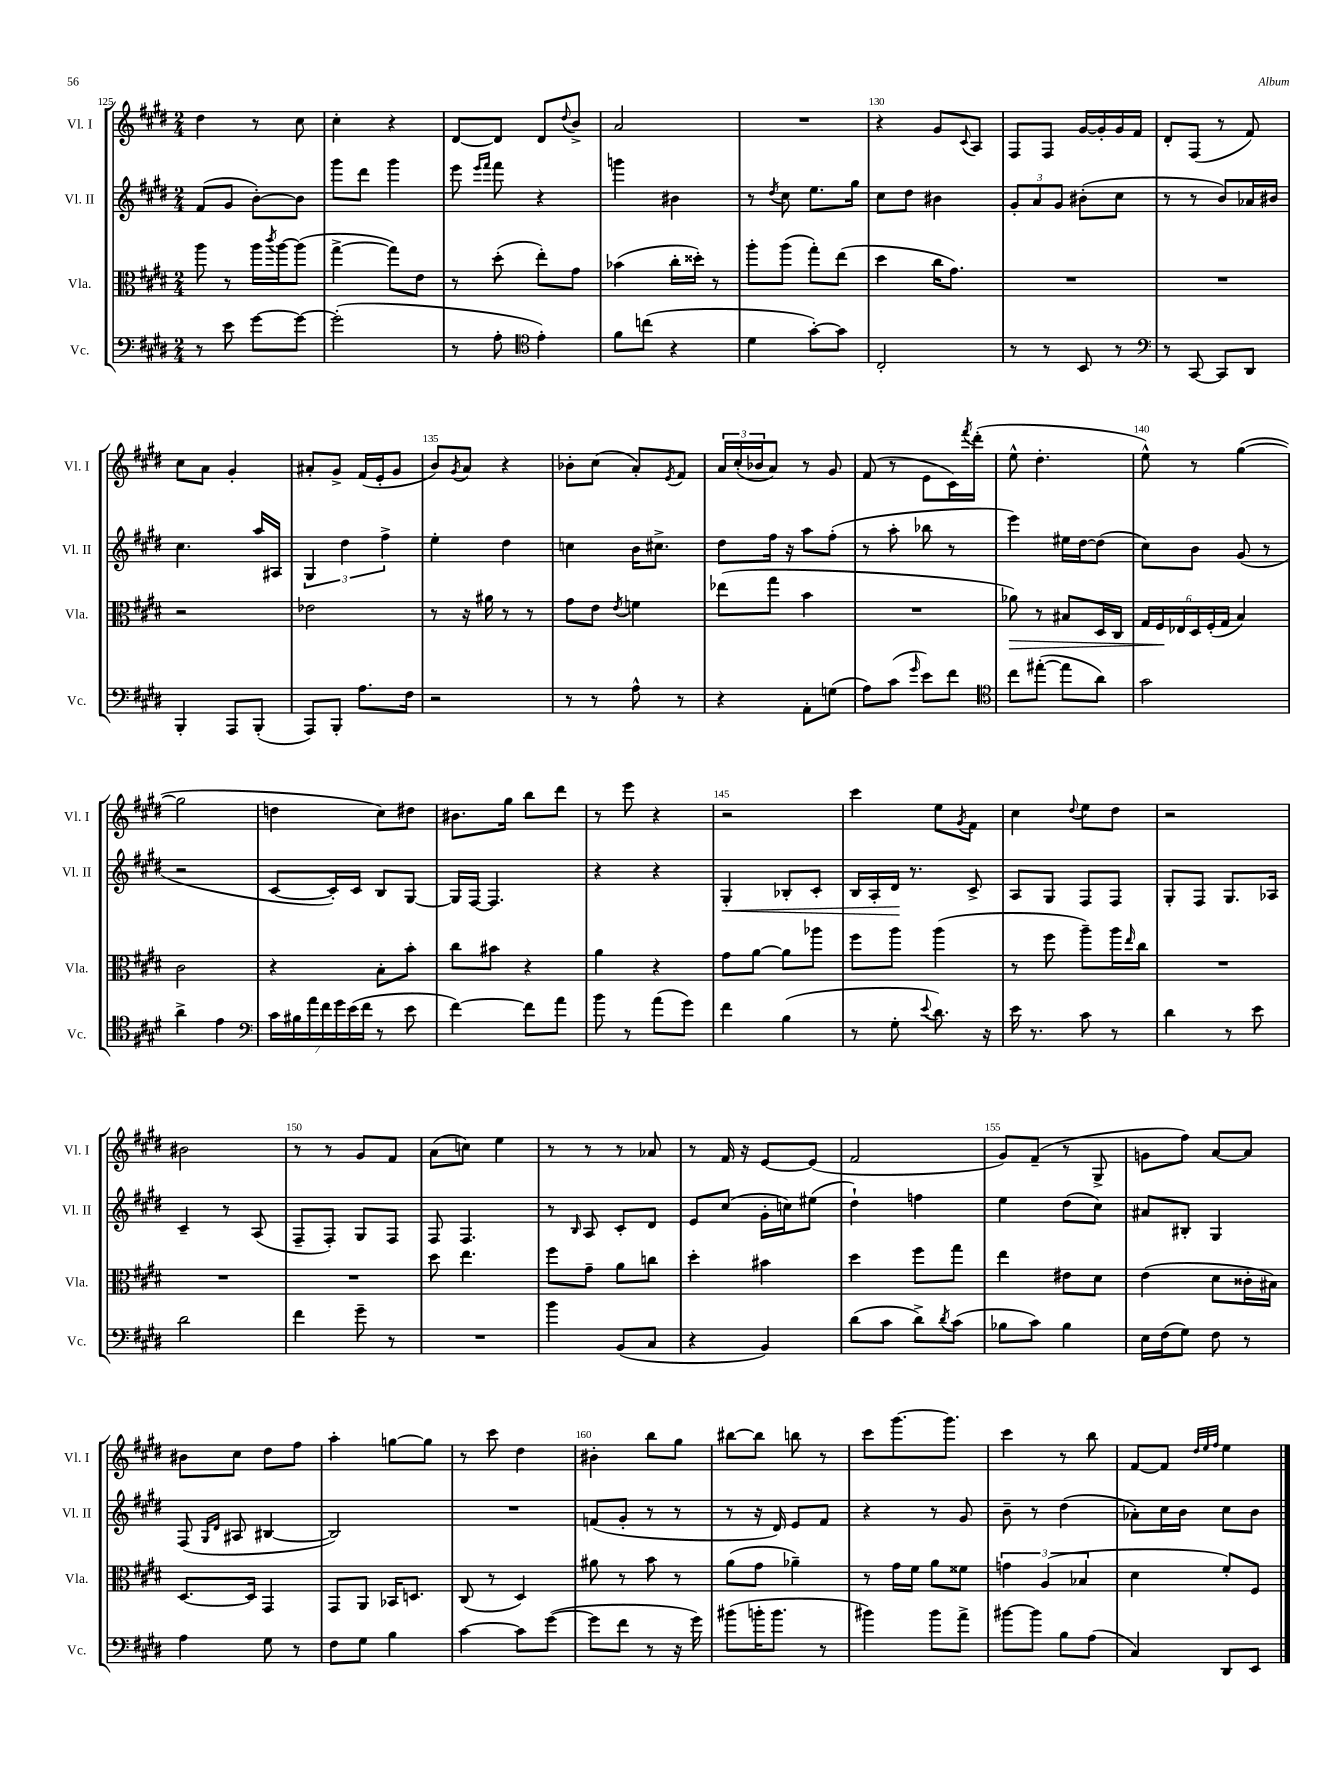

**kern	**kern	**kern	**kern
*staff4	*staff3	*staff2	*staff1
*clefF4	*clefC3	*clefG2	*clefG2
*k[f#c#g#d#]	*k[f#c#g#d#]	*k[f#c#g#d#]	*k[f#c#g#d#]
*M2/4	*M2/4	*M2/4	*M2/4
8r	8aa\	(8f#/L	4dd#\
8e\	8r	8g#/J	.
[8g#\L	16aa\LL	[8b'\L)	8r
.	8qccc#/	.	.
.	[16aa\J	.	.
8g#\_J	(8aa\]J	8b\]J	8cc#\
=	=	=	=
(2g#'\]	[4gg#^\	8ggg#\L	4cc#'\
.	.	8ddd#\J	.
.	8gg#\]L)	4ggg#\	4r
.	8e\J	.	.
=	=	=	=
8r	8r	8eee\	[8d#/L
.	.	16qqeee/LL	.
.	.	16qqfff#/JJ	.
8A'\	(8dd#'\	8fff#\	8d#/]J
*clefC4	*	*	*
4e'\)	8ee'\L)	4r	8d#/L
.	.	.	8qqdd#/
.	8g#\J	.	8b^/J
=	=	=	=
8f#\L	(4b-\	4ggg\	2a/
(8cc\J	.	.	.
4r	16cc#'\LL	4b#\	.
.	16dd##'\JJ)	.	.
.	8r	.	.
=	=	=	=
4d#\	8aa'\L	8r	2r
.	.	8qdd#/	.
.	(8aa\J	8cc#\	.
[8g#'\L)	8gg#'\L)	8.ee\L	.
8g#\]J	(8ee\J	.	.
.	.	16gg#\Jk	.
=	=	=	=
2C#'/	4dd#\	8cc#\L	4r
.	.	8dd#\J	.
.	16cc#\LK	4b#\	8g#/L
.	8.g#\J)	.	.
.	.	.	8qqc#/
.	.	.	8A/J
=	=	=	=
8r	2r	12g#'/L	8F#/L
.	.	12a/	.
8r	.	.	8F#/J
.	.	12g#/J	.
8BB/	.	(8b#'\L	[16g#/LL
.	.	.	16g#'/]
8r	.	8cc#\J	16g#/
.	.	.	16f#/JJ
=	=	=	=
*clefF4	*	*	*
8r	2r	8r	8d#'/L
[8CC#/	.	8r	(8F#/J
8CC#/]L	.	8b/L)	8r
8DD#/J	.	16a-/L	8f#/)
.	.	16b#/JJ	.
=	=	=	=
4BBB'/	2r	4.cc#\	8cc#\L
.	.	.	8a\J
8AAA/L	.	.	4g#'/
(8BBB'/J	.	16aa/LL	.
.	.	16A#/JJ	.
=	=	=	=
8AAA/L)	2e-\	6G#/	8a#'/L
8BBB'/J	.	.	8g#^/J
.	.	6dd#\	.
8.A\L	.	.	(16f#/LL
.	.	.	16e'/J
.	.	6ff#^\	.
.	.	.	8g#/J
16F#\Jk	.	.	.
=	=	=	=
2r	8r	4ee'\	8b/L)
.	.	.	8qg#/
.	16r	.	8a/J
.	16a#\	.	.
.	8r	4dd#\	4r
.	8r	.	.
=	=	=	=
8r	8g#\L	4cc\	8b-'\L
8r	8e\J	.	(8cc#\J
.	8qe/	.	.
8A^^\	4f\	16b\LK	8a'/L)
.	.	8.cc#^\J	.
.	.	.	8qe/
8r	.	.	8f#/J
=	=	=	=
4r	(8ee-\L	8dd#\L	24a/LL
.	.	.	(24cc#'/
.	.	.	24b-/J
.	8gg#\J	16ff#\Jk	8a/J)
.	.	16r	.
8AA'\L	4b\	8aa\L	8r
(8G\J	.	(8ff#'\J	8g#/
=	=	=	=
8A\L)	2r	8r	(8f#/
(8c#\J	.	8aa'\	8r
16qqg#/	.	.	.
8e\L)	.	8bb-\	8e\L
8f#\J	.	8r	16c#\L)
.	.	.	8qfff#/
.	.	.	(16ddd#'\JJ
=	=	=	=
*clefC4	*	*	*
8cc#\L	8a-\)	4eee\)	8ee^^\
([8ee#'\J	8r	.	4.dd#'\
8ee#\]L	8B#/L	16ee#\LL	.
.	.	[16dd#\J	.
8a\J)	16D#/L	(8dd#\]J	.
.	16C#/JJ	.	.
=	=	=	=
2g#\	24G#/LL	8cc#\L)	8ee^^\)
.	24F#/	.	.
.	24E-/	.	.
.	24D#/	8b\J	8r
.	(24F#'/	.	.
.	24G#/JJ	.	.
.	4B/)	(8g#/	([4gg#\
.	.	8r	.
=	=	=	=
4a^\	2c#\	2r	2gg#\]
4e\	.	.	.
=	=	=	=
*clefF4	*	*	*
28c#\LL	4r	[8c#/L	4dd\
28B#\	.	.	.
28a\	.	.	.
28f#\	.	.	.
.	.	16c#'/]L)	.
28g#\	.	.	.
(28e\	.	.	.
.	.	16c#/JJ	.
28f#\JJ	.	.	.
8r	8B'\L	8B/L	8cc#\L)
8e\	8b'\J	[8G#/J	8dd#\J
=	=	=	=
[4f#\)	8cc#\L	16G#/]LL	8.b#\L
.	.	[16F#/JJ	.
.	8b#\J	4.F#/]	.
.	.	.	16gg#\Jk
8f#\]L	4r	.	8bb\L
8a\J	.	.	8ddd#\J
=	=	=	=
8b\	4a\	4r	8r
8r	.	.	8eee\
(8a\L	4r	4r	4r
8g#\J)	.	.	.
=	=	=	=
4f#\	8g#\L	4G#'/	2r
.	[8a\J	.	.
(4B\	8a\]L	8B-'/L	.
.	8aa-\J	8c#'/J	.
=	=	=	=
8r	8ff#\L	16B/LL	4ccc#\
.	.	16A'/	.
8G#'\	8aa\J	16d#/JJ	.
.	.	8.r	.
8qqe/	.	.	.
8.d#\)	(4aa\	.	8ee\L
.	.	.	8qg#/
.	.	8c#^/	8f#\J
16r	.	.	.
=	=	=	=
16e\	8r	8A/L	4cc#\
8.r	.	.	.
.	8ff#\	8G#/J	.
.	.	.	8qqdd#/
8c#\	8aa~\L)	8F#/L	8ee\L
8r	16aa\L	8F#/J	8dd#\J
.	16qqee/	.	.
.	16cc#\JJ	.	.
=	=	=	=
4d#\	2r	8G#'/L	2r
.	.	8F#/J	.
8r	.	8.G#/L	.
8e\	.	.	.
.	.	16A-/Jk	.
=	=	=	=
2d#\	2r	4c#~/	2b#\
.	.	8r	.
.	.	(8A/	.
=	=	=	=
4f#\	2r	8F#~/L	8r
.	.	8F#'/J)	8r
8g#~\	.	8G#/L	8g#/L
8r	.	8F#/J	8f#/J
=	=	=	=
2r	8dd#\	8F#/	(8a\L
.	4.ee\	4.F#/	8cc\J)
.	.	.	4ee\
=	=	=	=
4b\	8ff#\L	8r	8r
.	.	16qqB/	.
.	8g#~\J	8A/	8r
(8BB/L	8a\L	8c#'/L	8r
8C#/J	8cc\J	8d#/J	8a-/
=	=	=	=
4r	4dd#'\	8e/L	8r
.	.	(8cc#/J	16f#/
.	.	.	16r
4BB/)	4b#\	16g#'\LL	[8e/L
.	.	16cc\J)	.
.	.	(8ee#\J	(8e/]J
=	=	=	=
(8d#\L	4dd#\	4dd#`\)	2f#/
8c#\J	.	.	.
8d#^\L)	8ff#\L	4ff\	.
8qd#/	.	.	.
(8c#\J	8gg#\J	.	.
=	=	=	=
8B-\L	4ee\	4ee\	8g#/L)
8c#\J)	.	.	(8f#~/J
4B-\	8e#\L	(8dd#\L	8r
.	8d#\J	8cc#\J)	8G#^/
=	=	=	=
16E\LL	(4e\	8a#/L	8g\L
(16F#\J	.	.	.
8G#\J)	.	8B#'/J	8ff#\J)
8F#\	8d#\L	4G#/	[8a/L
8r	16c##'\L	.	8a/]J
.	16B#\JJ)	.	.
=	=	=	=
4A\	[8.D#/L	(8F#/	8b#\L
.	.	16qqG#/LL	.
.	.	16qqd#/JJ	.
.	.	8A#/	8cc#\J
.	16D#/]Jk	.	.
8G#\	4GG#/	[4B#/	8dd#\L
8r	.	.	8ff#\J
=	=	=	=
8F#\L	8GG#/L	2B#/])	4aa'\
8G#\J	8AA/J	.	.
4B\	16BB-/LK	.	[8gg\L
.	8.D/J	.	.
.	.	.	8gg\]J
=	=	=	=
[4c#\	(8C#/	2r	8r
.	8r	.	8ccc#\
8c#\]L	4D#/)	.	4dd#\
([8g#\J	.	.	.
=	=	=	=
8g#\]L	8a#\	(8f/L	4b#'\
8f#\J	8r	8g#'/J	.
8r	8b\	8r	8bb\L
16r	8r	8r	8gg#\J
16g#\)	.	.	.
=	=	=	=
(8b#\L	(8a\L	8r	[8bb#\L
16b'\K	8g#\J	16r	8bb#\]J
8.b\J	.	16d#/)	.
.	4a-~\)	8e/L	8bb\
8r	.	8f#/J	8r
=	=	=	=
4b#\)	8r	4r	8ccc#\L
.	16g#\LL	.	[8.ggg#\
.	16f#\JJ	.	.
8b#\L	8a\L	8r	.
.	.	.	8.ggg#\]J
8a^\J	8f##\J	8g#/	.
=	=	=	=
[8b#\L	6g\	8b~\	4ccc#\
8b#\]J	.	8r	.
.	(6A/	.	.
8B\L	.	(4dd#\	8r
.	6B-/	.	.
(8A\J	.	.	8bb\
=	=	=	=
4C#/)	4d#\	8a-'\L)	[8f#/L
.	.	16cc#\L	8f#/]J
.	.	16b\JJ	.
.	.	.	32qqdd#/LLL
.	.	.	32qqee/
.	.	.	32qqff#/JJJ
8DD#/L	8f#'/L)	8cc#\L	4ee\
8EE/J	8F#/J	8b\J	.
==	==	==	==
*-	*-	*-	*-
